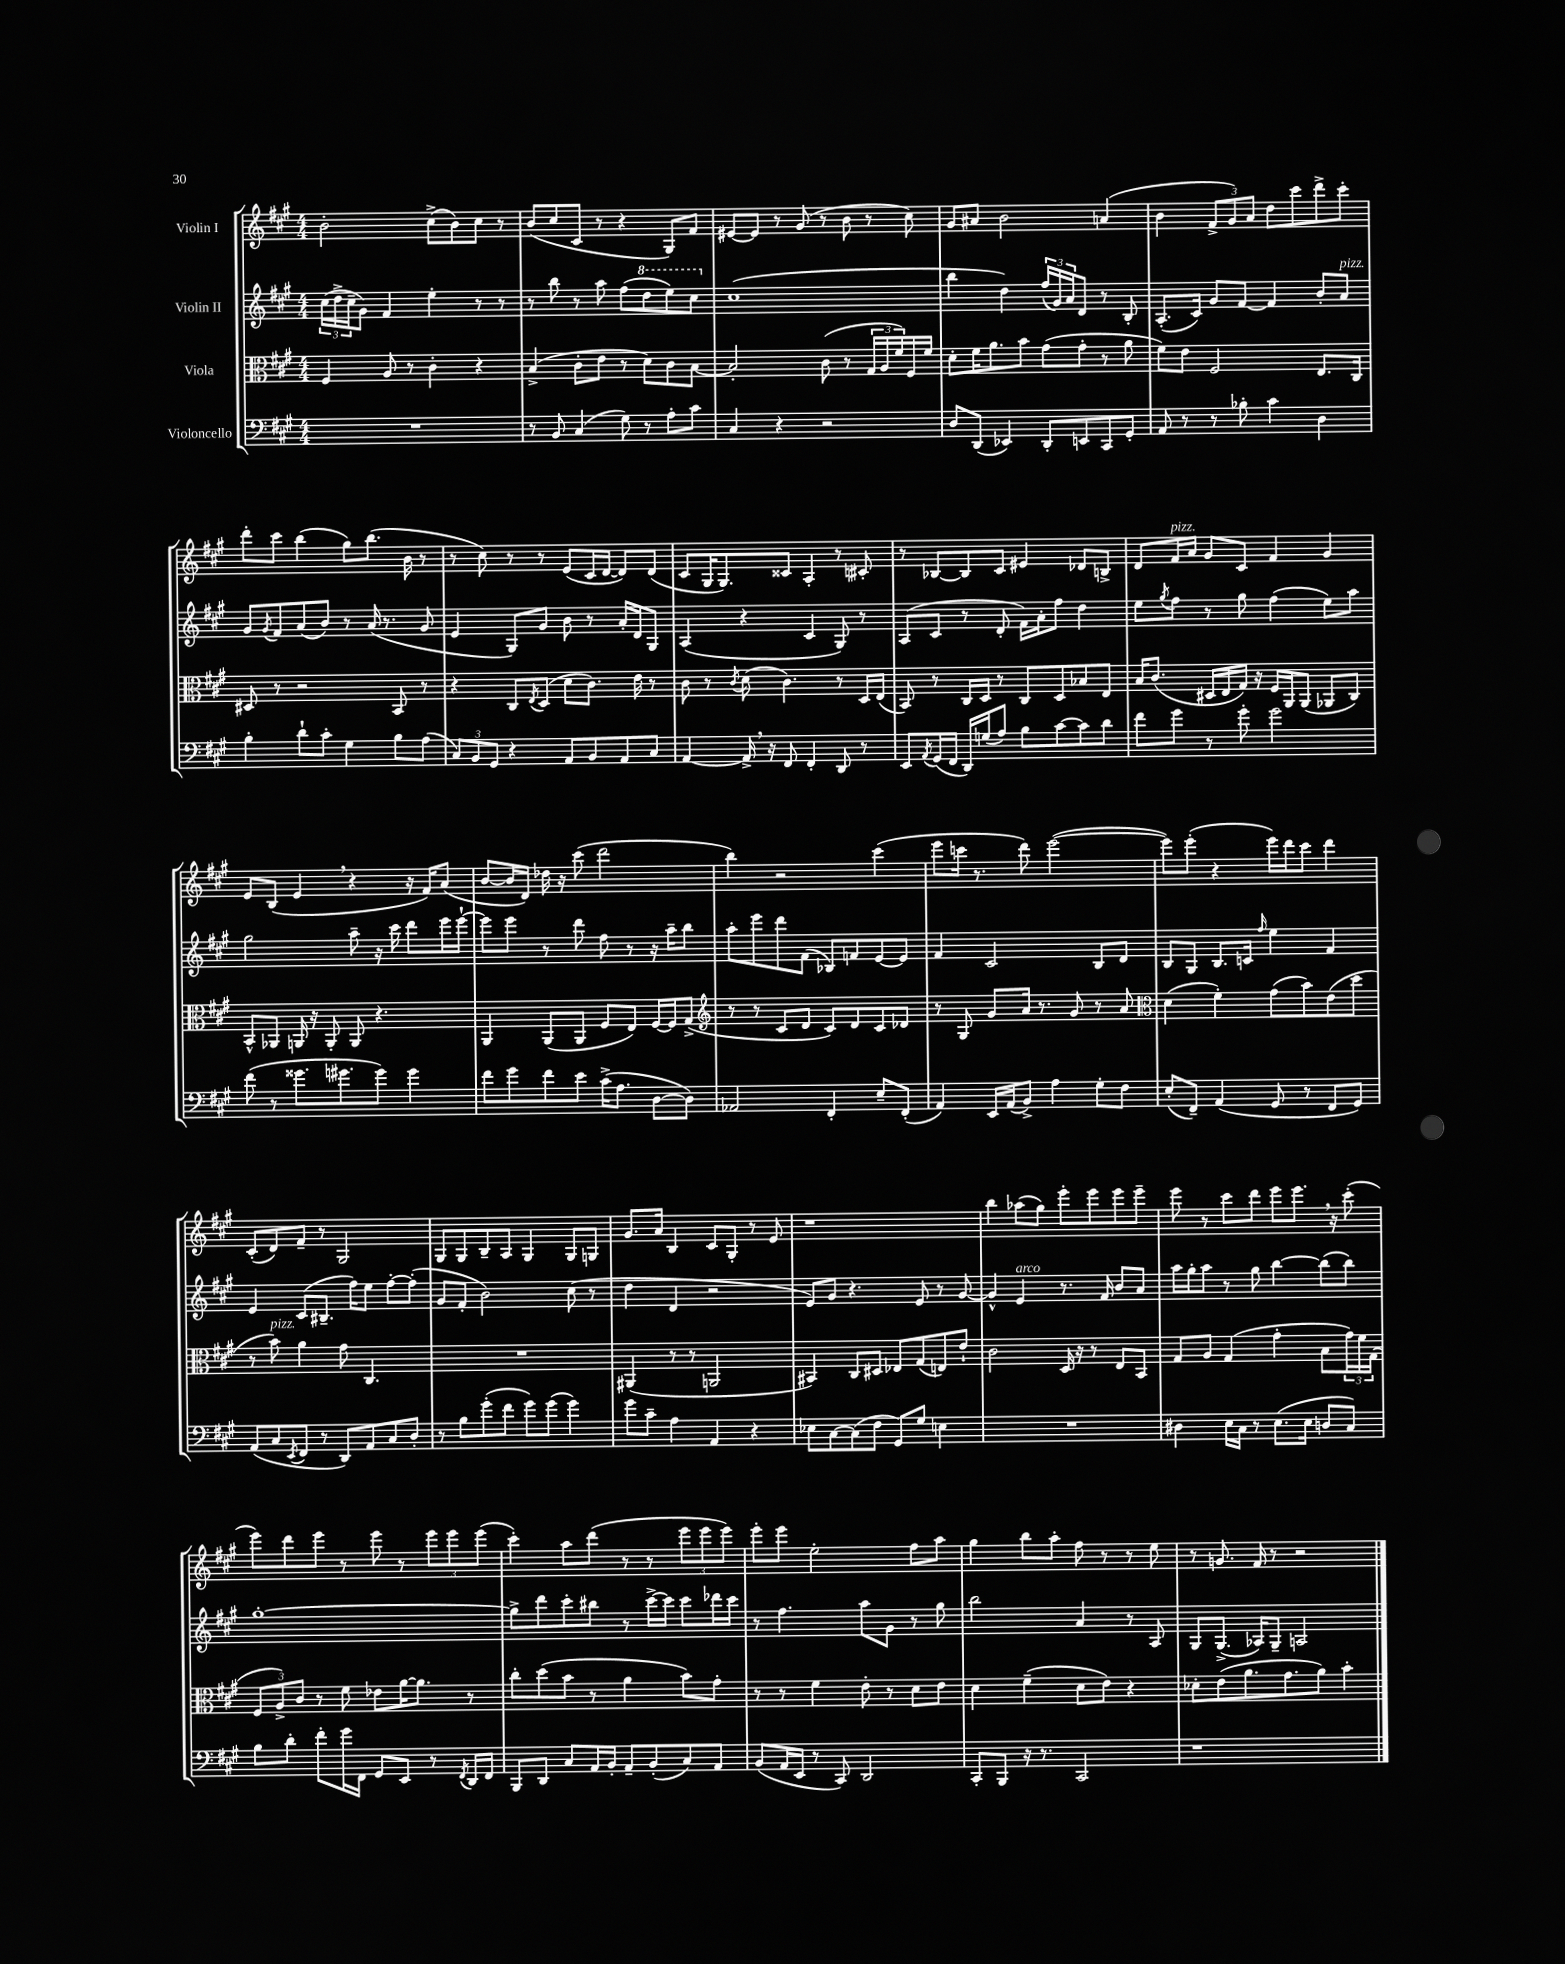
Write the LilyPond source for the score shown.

<<
\new StaffGroup <<
\new Staff = "s0" \with { instrumentName = "Violin I" } {
    \clef treble \key a \major \numericTimeSignature \time 4/4
    b'2-. cis''8->( b'8) cis''8 r8 |
    b'8( cis''8 cis'8 r8 r4 gis8) fis'8 |
    eis'8~ eis'8 r8 gis'8( r8 b'8 r8 cis''8) |
    gis'8 ais'8 b'2 a'4( |
    b'4 \tuplet 3/2 { fis'8-> gis'8) a'8 } d''8 cis'''8 d'''8-> cis'''8-. |
    d'''8-. cis'''8 b''4( gis''8) b''8.( b'16 r8 |
    r8 cis''8) r8 r8 e'8( cis'16 d'16~ d'8) d'8( |
    cis'8 gis16 gis8.) cisis'8 a4-. r8 cis'8-. |
    r8 bes8~ bes8 cis'8 eis'4 des'8 b8-> |
    d'8 fis'16^\markup { \italic "pizz." } a'16 gis'8 cis'8 fis'4 gis'4 |
    e'8 b8( e'4 \breathe r4 r16 fis'16) a'8( |
    b'8~ b'16 d'16) des''16 r16 cis'''8( d'''2 |
    b''4) r2 cis'''4( |
    e'''8 c'''16 r8. d'''8) e'''2~( |
    e'''8) e'''8-.( r4 e'''16) d'''16 cis'''8 d'''4 |
    cis'8-.( d'8) fis'8-- r8 gis2 |
    gis8 gis8 b8-- a8 gis4 gis8 g8 |
    gis'8. a'16 b4 cis'8 gis8-. r8 e'8 |
    r1 |
    b''4 aes''8( gis''8) e'''8-. e'''8 e'''8 e'''8-- |
    e'''8 r8 cis'''8 d'''8 e'''8 e'''8. \breathe r16 cis'''8-.( |
    e'''8) d'''8 e'''8 r8 e'''8 r8 \tuplet 3/2 { e'''8 e'''8 e'''8( } |
    cis'''4-.) a''8 d'''8( r8 r8 \tuplet 3/2 { e'''8 e'''8 e'''8) } |
    e'''8-. e'''8 e''2-. fis''8 a''8 |
    gis''4 b''8 a''8-. fis''8 r8 r8 e''8 |
    r8 g'8. fis'16 r8 r2 \bar "|." |
}
\new Staff = "s1" \with { instrumentName = "Violin II" } {
    \clef treble \key a \major \numericTimeSignature \time 4/4
    \tuplet 3/2 { cis''16( d''16-> cis''16-- } gis'8) fis'4 e''4-. r8 r8 |
    r8 b''8 r8 a''8 fis''8( \ottava #1 d'''8 e'''8) cis'''8 \ottava #0 |
    cis''1( |
    b''4 d''4) \tuplet 3/2 { fis''16( gis'16) a'16 } d'8 r8 b8-. |
    a8.-.( cis'16) gis'8 fis'8~ fis'4 b'8-. a'8^\markup { \italic "pizz." } |
    gis'8 \acciaccatura { gis'8 } fis'8 a'8( b'8) r8 a'16( r8. gis'8 |
    e'4 gis8) gis'8 b'8 r8 a'16-. d'16 gis8 |
    a4( r4 cis'4 gis8) r8 |
    a8( cis'8 r8 d'8-. fis'16) a'16-. fis''8 d''4 |
    e''8 \acciaccatura { gis''8 } fis''8 r8 gis''8 fis''4( e''8) a''8 |
    gis''2 a''8-- r16 cis'''16 d'''8 e'''16 e'''16~-! |
    e'''8 e'''8 r8 d'''8 fis''8 r8 r16 a''16-- b''8 |
    a''8-. e'''8 d'''8 fis'8( bes8) f'8 e'8~ e'8 |
    fis'4 cis'2 b8 d'8 |
    b8 gis8 b8. c'16 \grace { fis''16 } e''4 fis'4 |
    e'4 cis'8( bis8.-- fis''16) e''8 fis''8~-. fis''8-.( |
    gis'8 fis'8-. b'2) cis''8( r8 |
    d''4 d'4 r2 |
    e'8) gis'8 r4. e'8 r8 gis'8~ |
    gis'4-^ e'4^\markup { \italic "arco" } r8. fis'16 b'8 a'8 |
    a''16 gis''16-. a''8 r8 gis''8 b''4~ b''8( b''8) |
    gis''1~-. |
    gis''8-> d'''8 cis'''8-. bis''8 r8 cis'''16~-> cis'''16 cis'''8 des'''16 cis'''16 |
    r8 fis''4. a''8 gis'8 r8 gis''8 |
    b''2 a'4 r8 a8 |
    gis8 gis8.->( aes16) gis8-- a2 \bar "|." |
}
\new Staff = "s2" \with { instrumentName = "Viola" } {
    \clef alto \key a \major \numericTimeSignature \time 4/4
    fis4 a8 r8 cis'4-. r4 |
    b4->( cis'8-. e'8 r8 d'8) cis'8 b8~ |
    b2-. cis'8( r8 \tuplet 3/2 { gis16 a16 fis'16) } fis16 fis'16 |
    d'8-. fis'16 a'8. b'8 gis'8( gis'8-. r8 a'8 |
    fis'8) e'8 fis2 e8. cis16 |
    dis8 r8 r2 b,8 r8 |
    r4 cis8 \acciaccatura { e8 } d8( d'8 cis'8.) e'16 r8 |
    cis'8 r8 \acciaccatura { cis'8 } d'8( cis'4.) r8 d16 e16( |
    b,8) r8 cis16 d16 r8 cis8 d8 bes8 e8 |
    b16 cis'8.( dis16 e16 gis16) r16 fis16 a,16 a,8( aes,8 cis8) |
    b,8-^ aes,8 a,16 r16 a,8-. a,8 r4. |
    a,4 a,8( a,8 fis8 e8) fis16~ fis16 gis8->( |
    \clef treble r8 r8 cis'8 d'8 cis'8) d'8 cis'8 des'8 |
    r8 gis8 gis'8 a'16 r8. gis'8 r8 a'8 |
    \clef alto d'4( fis'4-.) gis'8( b'8) e'8( d''8 |
    r8 b'8^\markup { \italic "pizz." }) a'4 gis'8 cis4. |
    R1 |
    ais,4( r8 r8 a,2 |
    bis,4) cis8 dis8 ees8 gis8( e8) e'8-! |
    cis'2 d16 r16 r8 e8 b,8 |
    gis8 a8 gis4( gis'4-. b8 \tuplet 3/2 { gis'16) fis'16 gis16( } |
    \tuplet 3/2 { fis8 a8->) cis'8 } r8 fis'8 ees'8 a'16~ a'8. r8 |
    cis''8-. d''8( b'8 r8 a'4 b'8) gis'8-. |
    r8 r8 fis'4 e'8-. r8 d'8 e'8 |
    d'4 fis'4--( d'8 e'8) r4 |
    des'8-. e'8( a'8. gis'8. a'8) b'4-. \bar "|." |
}
\new Staff = "s3" \with { instrumentName = "Violoncello" } {
    \clef bass \key a \major \numericTimeSignature \time 4/4
    R1 |
    r8 b,8 cis4( gis8) r8 a8-. cis'8 |
    cis4 r4 r2 |
    d8 d,8( ees,4) d,8-. e,8 cis,8 gis,8-. |
    a,8 r8 r8 bes8-. cis'4 d4 |
    b4-. d'8-! cis'8-. gis4 b8 a8( |
    \tuplet 3/2 { cis8) b,8 gis,8 } r4 a,8 b,8 a,8 cis8 |
    a,4~ a,16-> \breathe r16 fis,8 fis,4-. d,8 r8 |
    e,8 \acciaccatura { a,8 } gis,16( fis,16 d,16) g16( a8) b8 cis'8~ cis'8 d'8 |
    fis'8 gis'8 r8 gis'8-. gis'2 |
    fis'8( r8 gisis'8. gis'8. gis'8) gis'4 |
    fis'8 gis'8 fis'8 e'8 cis'16->( a8. d8~ d8) |
    aes,2 fis,4-. e8-- fis,8-.( |
    a,4) e,16 a,16( b,8->) a4 gis8-. fis8 |
    e8-.( fis,8--) a,4( gis,8 r8 fis,8 gis,8) |
    a,8( cis8 \acciaccatura { e,8 } fis,8 r8 d,8) a,8 cis8 d8-. |
    r8 b8 gis'8-.( fis'8 gis'8) gis'8( gis'4) |
    gis'8 cis'8-- a4 a,4 r4 |
    ees8 cis8~ cis8( fis8 gis,8) gis8 e4 |
    R1 |
    dis4 e16 cis16 r8 e8.( e16 d8 cis8) |
    b8 d'8-. fis'8-. gis'16 fis,16 gis,8 e,8 r8 \acciaccatura { fis,8 } d,16 fis,16 |
    b,,8 d,8 cis8 a,16 b,16-. a,8-- b,8-.( cis8) a,8 |
    b,8( a,16 e,16 r8 cis,8) d,2 |
    cis,8-. b,,8 r16 r8. cis,2 |
    r1 \bar "|." |
}
>>
>>
\layout { \context { \Score \remove "Bar_number_engraver" } }
